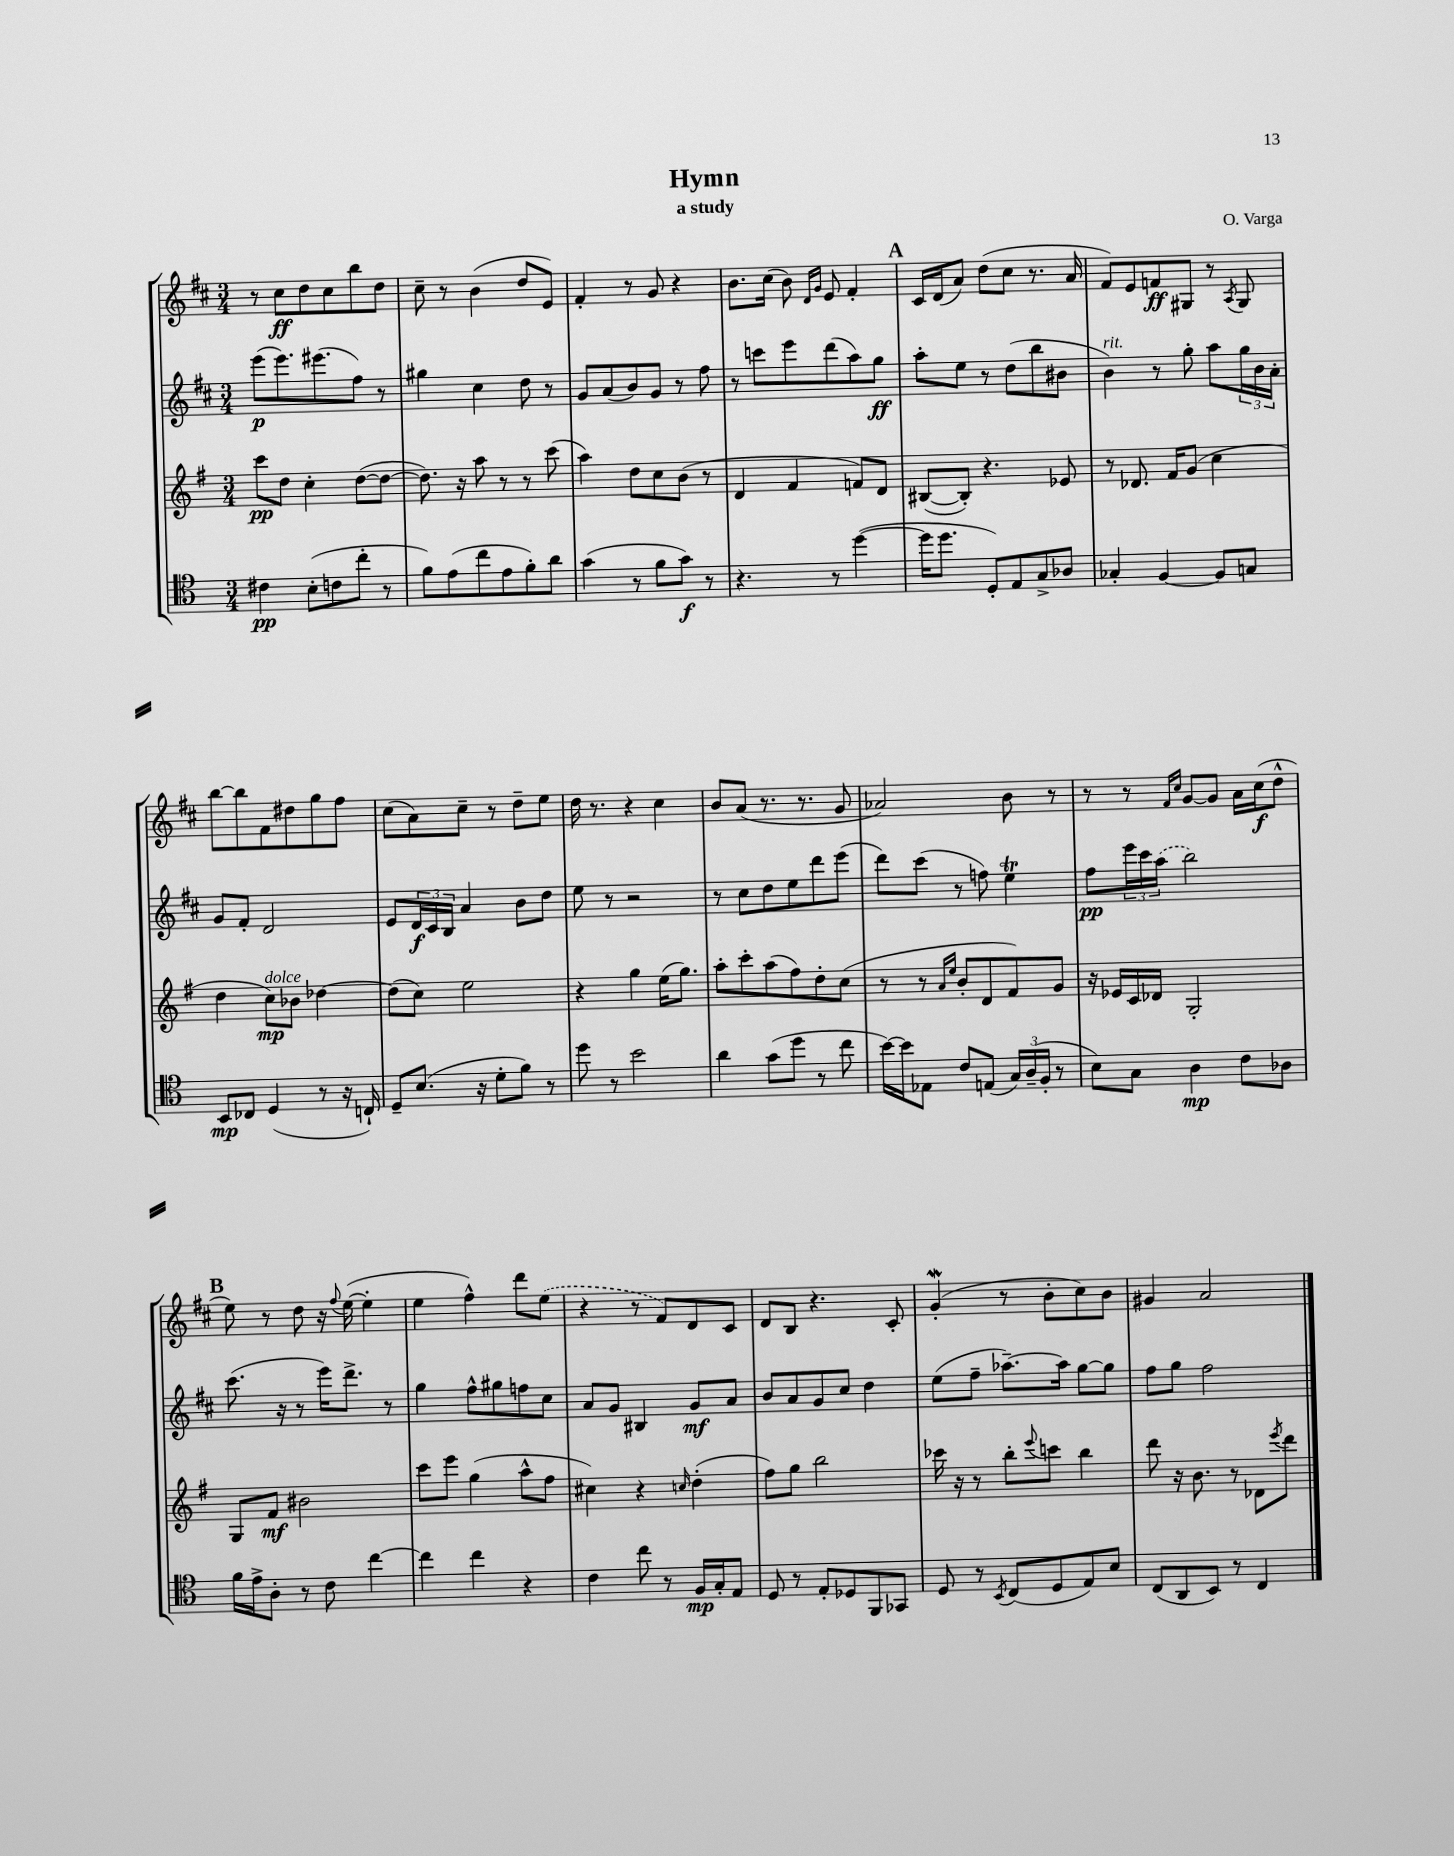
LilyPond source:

\header { title = "Hymn" composer = "O. Varga" subtitle = "a study" }
<<
\new StaffGroup <<
\new Staff = "s0" {
    \clef treble \key d \major \numericTimeSignature \time 3/4
    r8 cis''8\ff d''8 cis''8 b''8 d''8 |
    cis''8-- r8 b'4( d''8 e'8) |
    fis'4-. r8 g'8 r4 |
    b'8. cis''16( b'8) \grace { d'16 g'16 } e'8 fis'4-. |
    \mark \markup { \bold "A" } cis'16 d'16( a'8) d''8( cis''8 r8. a'16 |
    fis'8) e'8 f'8\ff gis8 r8 \acciaccatura { a8 } gis8 |
    b''8~ b''8 fis'8 dis''8 g''8 fis''8 |
    cis''8( a'8) cis''8-- r8 d''8-- e''8 |
    d''16 r8. r4 cis''4 |
    b'8 a'8( r8. r8. g'8 |
    aes'2) b'8 r8 |
    r8 r8 \grace { fis'16 cis''16 } g'8~ g'8 a'16 cis''16\f( d''8-^ |
    \mark \markup { \bold "B" } e''8) r8 d''8 r16 \appoggiatura { fis''8 } e''16~( e''4-. |
    e''4 fis''4-^) d'''8 \once \slurDashed e''8( |
    r4 r8 fis'8) d'8 cis'8 |
    d'8 b8 r4. cis'8-. |
    g'4-.\mordent( r8 b'8-. cis''8) b'8 |
    gis'4 a'2 \bar "|." |
}
\new Staff = "s1" {
    \clef treble \key d \major \numericTimeSignature \time 3/4
    e'''8\p( e'''8.) eis'''8.( fis''8) r8 |
    gis''4 cis''4 d''8 r8 |
    g'8 a'8( b'8) g'8 r8 fis''8 |
    r8 c'''8 e'''8 d'''8( a''8) g''8\ff |
    \mark \markup { \bold "A" } a''8-. e''8 r8 d''8( b''8 bis'8 |
    b'4^\markup { \italic "rit." }) r8 g''8-. a''8 \tuplet 3/2 { g''16 b'16 a'16-. } |
    g'8 fis'8-. d'2 |
    e'8 \tuplet 3/2 { d'16\f cis'16 b16 } a'4 b'8 d''8 |
    e''8 r8 r2 |
    r8 cis''8 d''8 e''8 d'''8 e'''8( |
    d'''8) cis'''8( r8 f''8) e''4\trill |
    fis''8\pp \tuplet 3/2 { e'''16 cis'''16 \once \slurDashed a''16( } b''2) |
    \mark \markup { \bold "B" } cis'''8.( r16 r8 e'''16) d'''8.-> r8 |
    g''4 fis''8-^ gis''8 f''8 cis''8 |
    a'8 g'8 bis4 g'8\mf a'8 |
    b'8 a'8 g'8 cis''8 d''4 |
    e''8( fis''8-- aes''8.~--) aes''16 g''8~ g''8 |
    fis''8 g''8 fis''2 \bar "|." |
}
\new Staff = "s2" {
    \clef treble \key g \major \numericTimeSignature \time 3/4
    c'''8\pp d''8 c''4-. d''8~( d''8~ |
    d''8.) r16 a''8 r8 r8 c'''8( |
    a''4) d''8 c''8 b'8( r8 |
    d'4 fis'4 f'8) d'8 |
    \mark \markup { \bold "A" } bis8~( bis8-.) r4. ees'8 |
    r8 des'8. fis'16 g'8( c''4 |
    d''4 c''8\mp^\markup { \italic "dolce" }) bes'8 des''4~ |
    des''8( c''8) e''2 |
    r4 g''4 e''16( g''8.) |
    a''8-. c'''8-. a''8( fis''8) d''8-. c''8( |
    r8 r8 \grace { a'16 e''16 } b'8-. d'8 fis'8) g'8 |
    r16 ees'16 c'16 des'16 g2-. |
    \mark \markup { \bold "B" } g8 fis'8\mf bis'2 |
    c'''8 e'''8 g''4( a''8-^ fis''8 |
    cis''4) r4 \grace { c''16 } d''4-.( |
    fis''8) g''8 b''2 |
    ces'''16 r16 r8 b''8-. \appoggiatura { e'''8 } c'''8 b''4 |
    d'''8 r16 b'8. r8 des'8 \acciaccatura { e'''8 } d'''8 \bar "|." |
}
\new Staff = "s3" {
    \clef tenor \key c \major \numericTimeSignature \time 3/4
    cis'4\pp b8-.( c'8 c''8-. r8 |
    f'8) e'8( c''8 e'8 f'8-.) a'8 |
    g'4( r8 f'8 g'8\f) r8 |
    r4. r8 d''4~( |
    \mark \markup { \bold "A" } d''16 d''8. d8-.) e8 g8-> aes8 |
    ges4-. f4~ f8 g8 |
    b,8\mp ces8 d4( r8 r16 c16-!) |
    d8-- b8.( r16 d'8-. f'8) r8 |
    d''8 r8 b'2 |
    a'4 g'8( d''8 r8 c''8 |
    b'16~) b'16 ees8 c'8 e8( \tuplet 3/2 { g16) a16--( f16-. } r8 |
    b8) g8 a4\mp c'8 aes8 |
    \mark \markup { \bold "B" } f'16 e'16-> a8-. r8 c'8 c''4~ |
    c''4 c''4 r4 |
    c'4 c''8 r8 f16\mp g16-. e8 |
    d8 r8 e8-. des8 f,8 ges,8 |
    d8 r8 \acciaccatura { b,8 } c8( d8 e8) b8 |
    c8( a,8 b,8) r8 c4 \bar "|." |
}
>>
>>
\layout { \context { \Score \remove "Bar_number_engraver" } }
